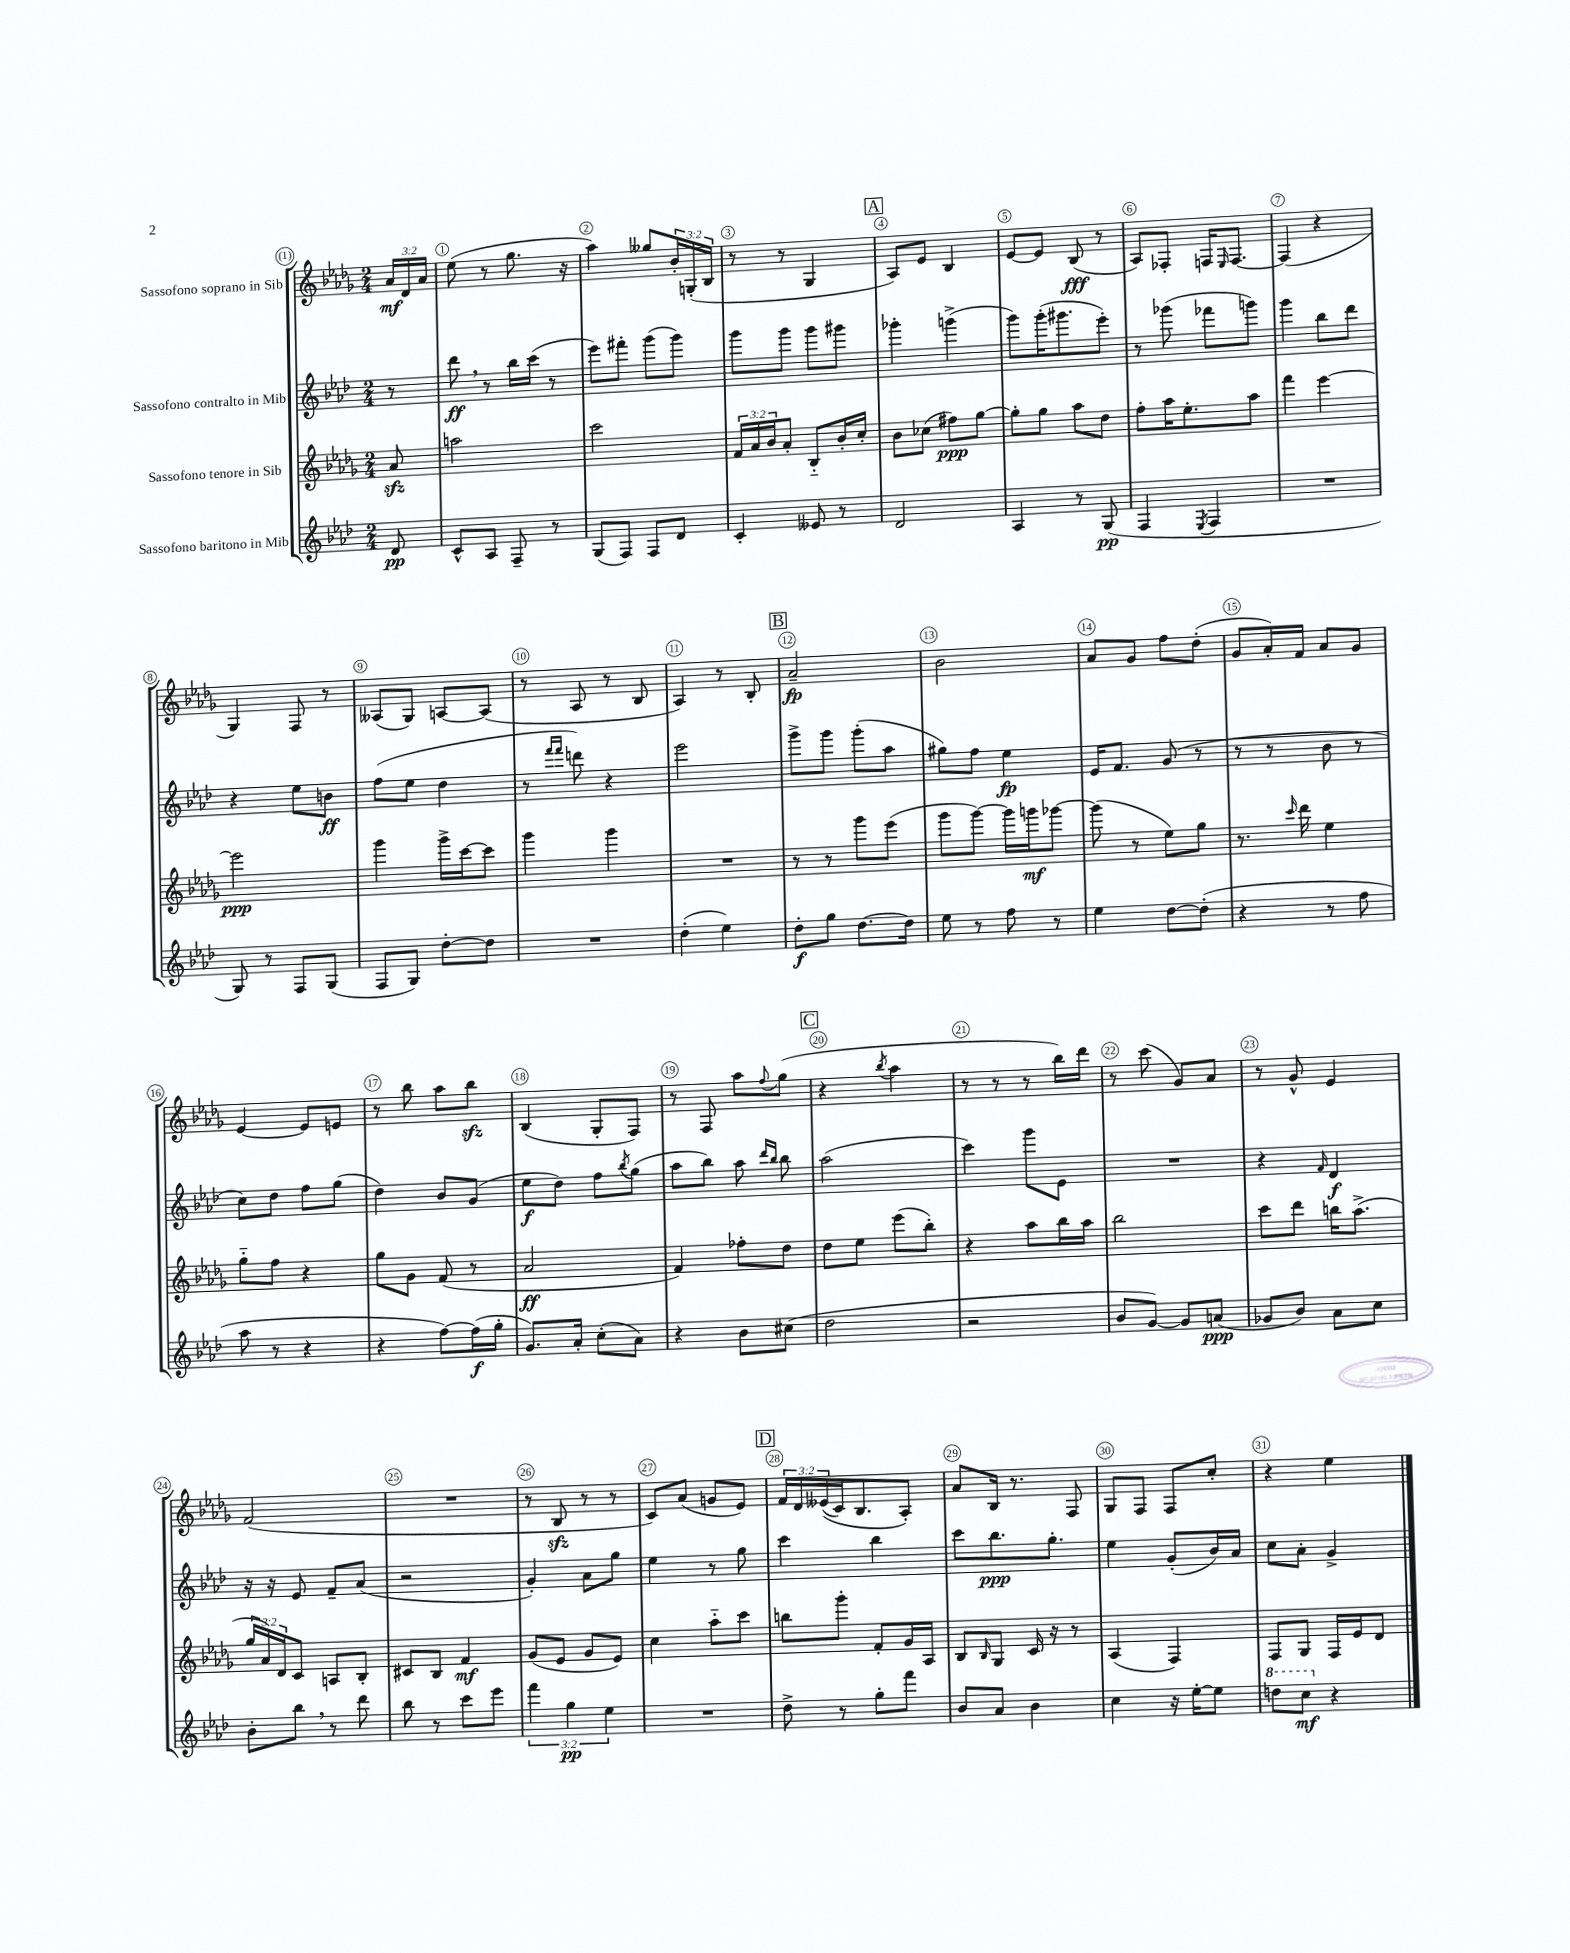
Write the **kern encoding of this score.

**kern	**kern	**kern	**kern
*staff4	*staff3	*staff2	*staff1
*clefG2	*clefG2	*clefG2	*clefG2
*k[b-e-a-d-]	*k[b-e-a-d-g-]	*k[b-e-a-d-]	*k[b-e-a-d-g-]
*M2/4	*M2/4	*M2/4	*M2/4
8d-/	8a-/	8r	24a-/LL
.	.	.	24d-/
.	.	.	24a-/JJ
=	=	=	=
8c^^/L	2aa\	8ddd-\	(8ee-\
8A-/J	.	8r	8r
8F~/	.	16bb-\LL	8.gg-\
.	.	(16ccc\JJ	.
8r	.	8r	.
.	.	.	16r
=	=	=	=
(8G/L	2ccc\	8eee-\L)	4aa-\)
8F/J)	.	8fff#'\J	.
8F/L	.	(8ggg\L	8gg--/L
8d-/J	.	8ggg\J)	24b-'/L
.	.	.	(24G'/
.	.	.	24B-/JJ
=	=	=	=
4c'/	24f/LL	8ggg\L	8r
.	24a-/	.	.
.	24b-/J	.	.
.	8a-'/J	8ggg\J	8r
8e--/	8B-'~/L	8ggg\L	4G-/
8r	16b-'/L	8ggg#\J	.
.	16cc'/JJ	.	.
=	=	=	=
2d-/	8b-\L	4ggg-'\	8A-/L)
.	(8cc-\J	.	8e-/J
.	8ff#\L)	(4ggg^\	4B-/
.	[8gg-\J	.	.
=	=	=	=
4A-/	8gg-'\]L	8ggg\L)	[8e-/L
.	8gg-\J	(16ggg'\K	8e-/]J
.	.	8.ggg#\	.
8r	8aa-\L	.	(8B-/
(8G/	8dd-\J	8eee-'\J)	8r
=	=	=	=
4F/	8ff'\L	8r	8A-/L)
.	16aa-\K	(8ggg-\	8F-'/J
.	8.ee-'\	.	.
8qE-/	.	.	.
4F/	.	8fff-\L	16F/LK
.	.	.	16qqE-/
.	.	.	[8.F/J
.	8aa-\J	8ggg\J)	.
=	=	=	=
2r	4fff\	4ggg\	(4F/]
.	[4eee-\	8bb-\L	4r
.	.	8ddd-\J	.
=	=	=	=
8G/)	2eee-\]	4r	4G-/)
8r	.	.	.
8F/L	.	8ee-\L	8F/
(8G/J	.	8b\J	8r
=	=	=	=
8F/L	4ggg-\	(8ff\L	(8A--/L
8G/J)	.	8ee-\J	8G-/J)
[8dd-'\L	16ggg-^\LL	4dd-\	[8A/L
.	[16ccc\J	.	.
8dd-\]J	8ccc\]J	.	(8A/]J
=	=	=	=
2r	4ggg-\	8r	8r
.	.	16qqfff/LL	.
.	.	16qqfff/JJ	.
.	.	8ddd\)	8A-/
.	4ggg-\	4r	8r
.	.	.	8B-/
=	=	=	=
(4dd-'\	2r	2eee-\	4A-/)
4ee-\)	.	.	8r
.	.	.	8B-'/
=	=	=	=
8dd-'\L	8r	8ggg^\L	2a-~/
8gg\J	8r	8ggg\J	.
[8.dd-\L	8ggg-\L	(8ggg'\L	.
.	(8eee-\J	8aa-\J	.
16dd-\]Jk	.	.	.
=	=	=	=
8ee-\	8ggg-\L	8gg#\L)	2b-\
8r	[8ggg-\J)	8ff\J	.
8ff\	16ggg-\]LL	4ee-\	.
.	16ggg\J	.	.
8r	[8ggg-\J	.	.
=	=	=	=
4ee-\	(8ggg-\]	16e-/LK	8a-/L
.	.	8.f/J	.
.	8r	.	8g-/J
[8dd-\L	8ee-\L)	(8g/	8ff\L
(8dd-'\]J	8gg-\J	8r	(8dd-'\J
=	=	=	=
4r	8.r	8r	8g-/L
.	.	8r	16a-'/L)
.	16qqccc/	.	.
.	16ddd-\	.	16f/JJ
8r	4ee-\	8b-\	8a-/L
8ff\	.	8r	8g-/J
=	=	=	=
8aa-\	8gg-'~\L	8cc\L)	[4e-/
8r	8ff\J	8dd-\J	.
4r	4r	8ff\L	8e-/]L
.	.	(8gg\J	8e/J
=	=	=	=
4r	8gg-\L	4dd-\)	8r
.	8g-\J	.	8bb-\
[8ff\L)	(8f/	8b-/L	8aa-\L
(16ff\]L	8r	(8g/J	8bb-\J
16gg'\JJ	.	.	.
=	=	=	=
8.g/L)	2a-/	8ee-\L	(4B-/
.	.	8dd-\J)	.
16a-'/Jk	.	.	.
(8cc'\L	.	8ff\L	8G-'/L
.	.	8qbb-/	.
8a-\J)	.	(8gg\J	8F/J)
=	=	=	=
4r	4f/)	8aa-\L	8r
.	.	8bb-\J)	8F/
8b-\L	8ff-'\L	8aa-\	8aa-\L
.	.	16qqddd-/LL	.
.	.	16qqbb-/JJ	8qqff/
(8cc#\J	8dd-\J	8bb-\	(8gg-\J
=	=	=	=
2dd-\	8dd-\L	(2aa-\	4r
.	8ee-\J	.	.
.	.	.	8qbb-/
.	(8eee-\L	.	4aa-\
.	8bb-'\J)	.	.
=	=	=	=
2r	4r	4ccc\)	8r
.	.	.	8r
.	8aa-\L	8ggg\L	8r
.	16bb-\L	8e-\J	16bb-\LL)
.	16aa-\JJ	.	16ddd-\JJ
=	=	=	=
8b-/L	2bb-\	2r	8r
[8g/J)	.	.	(8ccc\
8g/]L	.	.	8g-/L)
(8a/J	.	.	8a-/J
=	=	=	=
8g-/L	8ccc\L	4r	8r
8b-/J)	8ddd-\J	.	8g-^^/
.	.	16qqf/	.
8a-\L	16bb\LK	4d-/	4e-/
.	(8.aa-^\J	.	.
8cc\J	.	.	.
=	=	=	=
8b-'\L	24gg-/LL	16r	(2f/
.	24a-/)	.	.
.	.	16r	.
.	24d-/J	.	.
8bb-\J	8c/J	8e-/	.
8r	8A/L	8f~/L	.
8ddd-\	8B-'/J	(8a-/J	.
=	=	=	=
8bb-\	8c#/L	2r	2r
8r	8B-/J	.	.
8ccc\L	4f/	.	.
8eee-\J	.	.	.
=	=	=	=
6fff\	(8g-/L	4g'/)	8r
.	8e-/J	.	8B-/
6gg\	.	.	.
.	8g-/L	8a-\L	8r
6ee-\	.	.	.
.	8e-/J)	8gg\J	8r
=	=	=	=
2r	4cc\	4ee-\	8c/L)
.	.	.	(8a-/J
.	8aa-'~\L	8r	8g/L
.	8ccc\J	8gg\	8e-/J)
=	=	=	=
8dd-^\	8bb\L	4ccc\	24f/LL
.	.	.	24d-/
.	.	.	&((24e--/
8r	8ggg-'\J	.	16c/J)
.	.	.	8.B-/
8gg'\L	8f'/L	4bb-\	.
8fff\J	16g-/L	.	8A-'/J&)
.	16A-/JJ	.	.
=	=	=	=
8b-/L	8B-/L	8ccc\L	8a-/L
.	16qqB-/	.	.
8a-/J	8G-/J	8.bb-\	16B-/Jk
.	.	.	8.r
4b-\	16c/	.	.
.	16r	8.gg'\J	.
.	8r	.	8F/
=	=	=	=
4cc\	(4A-/	4ee-\	8G-/L
.	.	.	8F/J
16r	4F/)	(8g'/L	8F/L
[16ee-'\LK	.	.	.
8ee-\]J	.	16b-/L)	8cc'/J
.	.	16a-/JJ	.
=	=	=	=
8ddd\L	8F/L	8cc\L	4r
8ccc\J	8G-/J	8a-'\J	.
4r	16F/LL	4g^/	4ee-\
.	16e-/J	.	.
.	8d-/J	.	.
==	==	==	==
*-	*-	*-	*-
